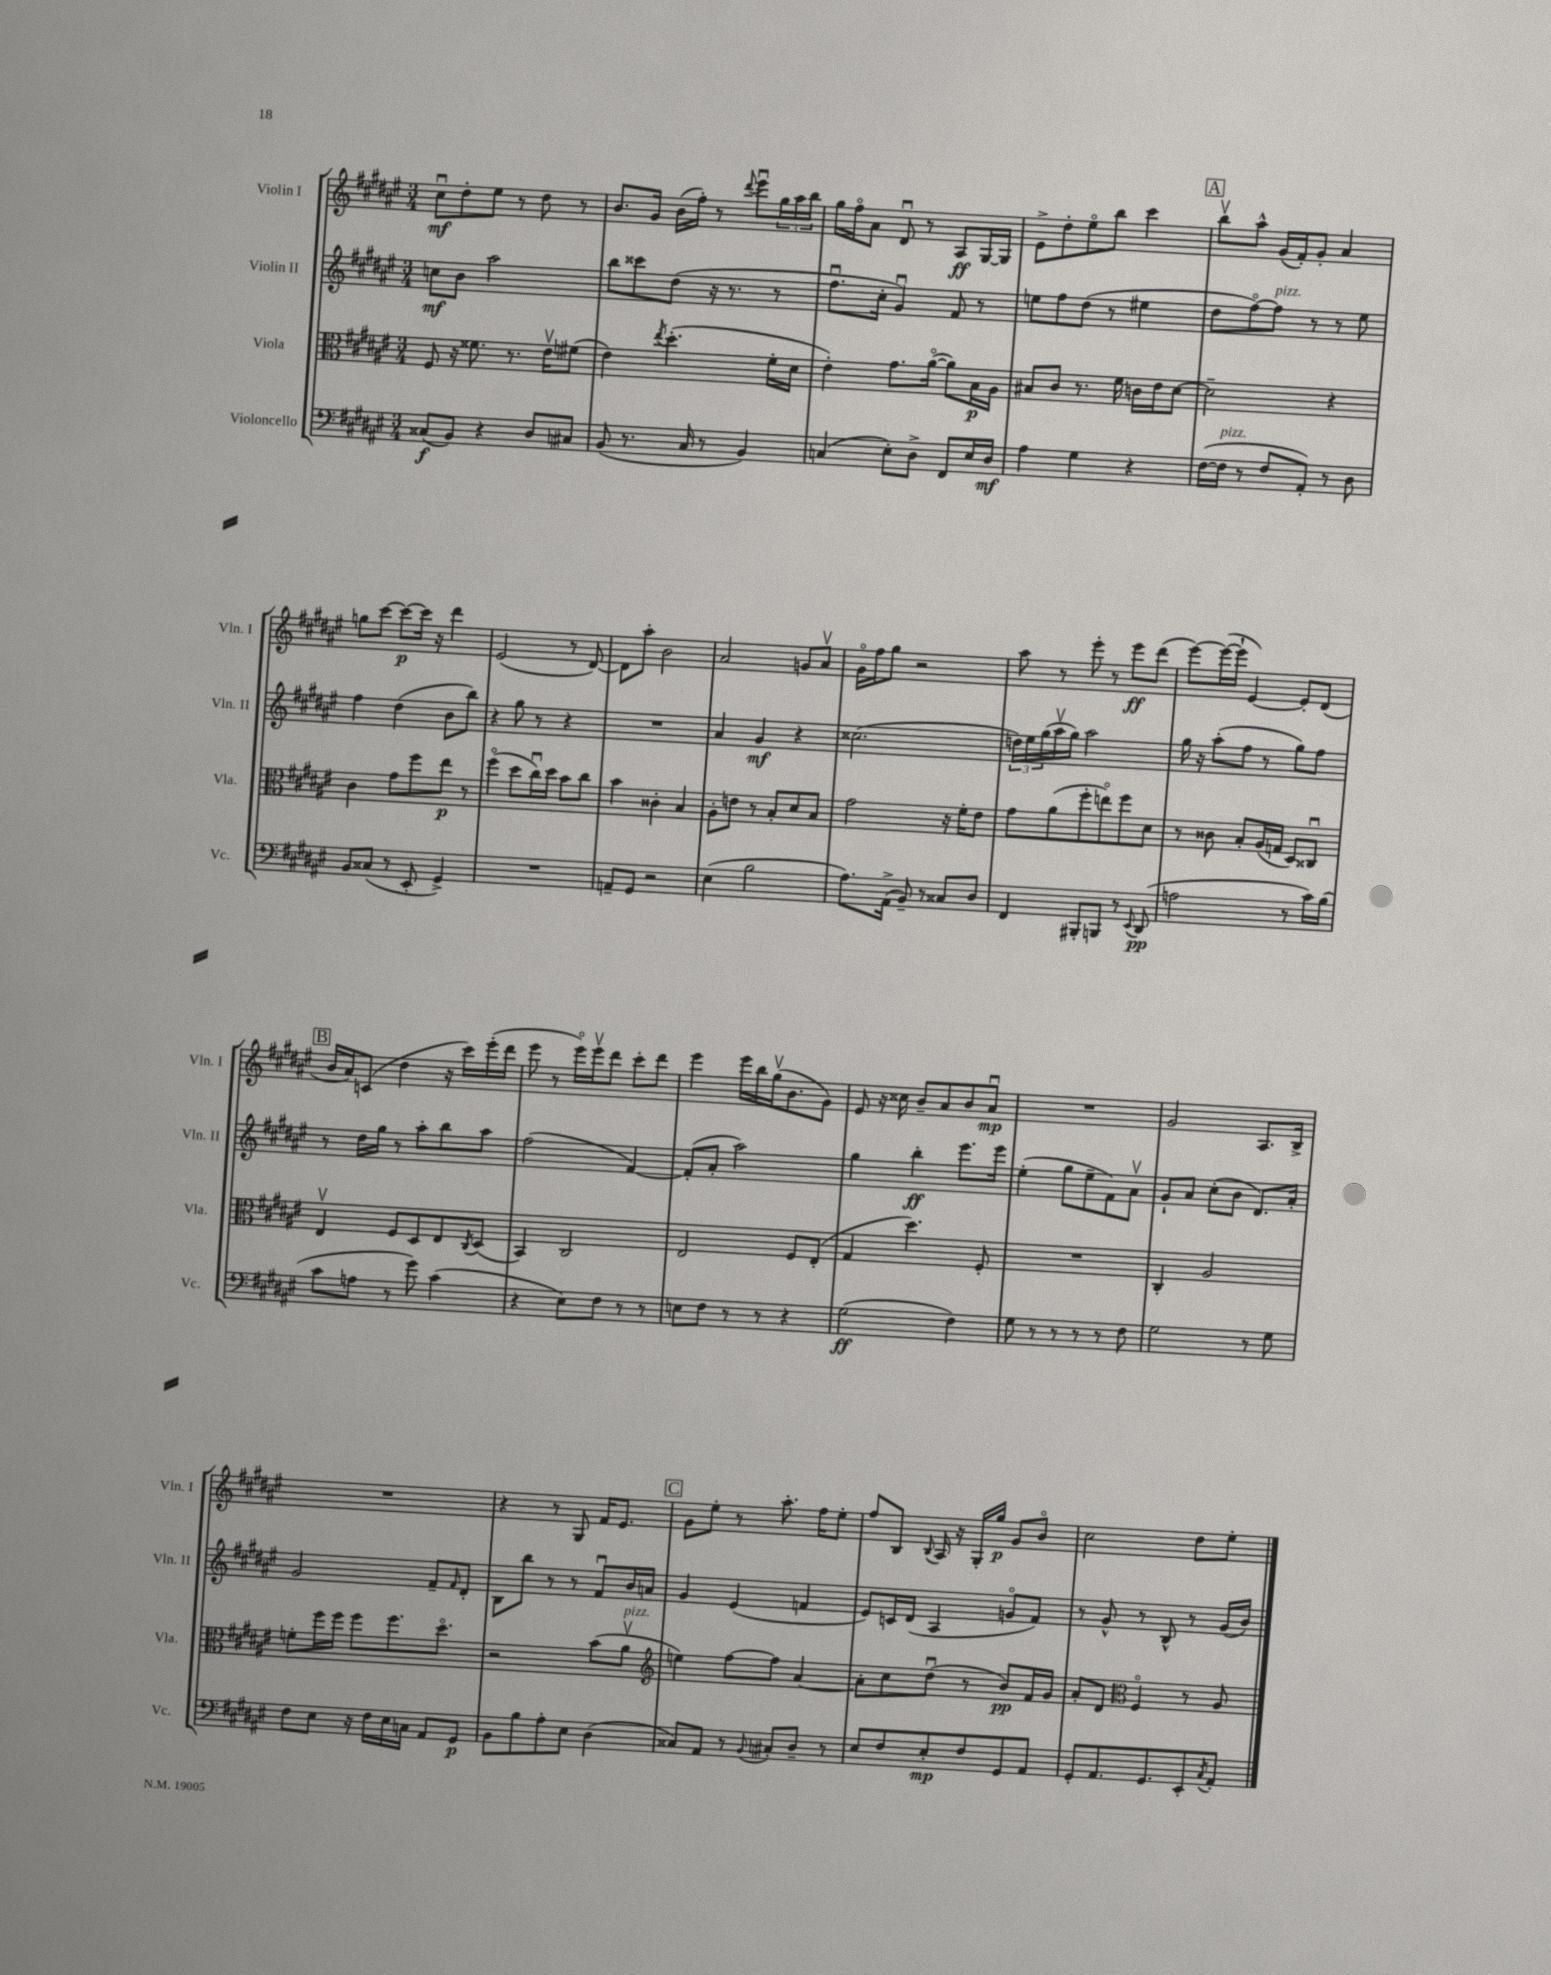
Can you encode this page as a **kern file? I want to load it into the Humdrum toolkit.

**kern	**dynam	**kern	**dynam	**kern	**dynam	**kern	**dynam
*part4	*part4	*part3	*part3	*part2	*part2	*part1	*part1
*staff4	*staff4	*staff3	*staff3	*staff2	*staff2	*staff1	*staff1
*I"Violoncello	*	*I"Viola	*	*I"Violin II	*	*I"Violin I	*
*I'Vc.	*	*I'Vla.	*	*I'Vln. II	*	*I'Vln. I	*
*clefF4	*	*clefC3	*	*clefG2	*	*clefG2	*
*k[f#c#g#d#a#e#]	*	*k[f#c#g#d#a#e#]	*	*k[f#c#g#d#a#e#]	*	*k[f#c#g#d#a#e#]	*
*M3/4	*	*M3/4	*	*M3/4	*	*M3/4	*
=1	=1	=1	=1	=1	=1	=1	=1
(8C##X/L	f	8F#/	.	8ccn\L	mf	8cc#u\L	mf
8BB/J)	.	16r	.	8b\J	.	8dd#'\	.
.	.	8.f##X\	.	.	.	.	.
4r	.	.	.	2aa#\	.	8ee#\J	.
.	.	8.r	.	.	.	8r	.
8D#/L	.	.	.	.	.	8dd#\	.
.	.	16e#v\KL	.	.	.	.	.
8C#X/J	.	(8f#X\J	.	.	.	8r	.
=2	=2	=2	=2	=2	=2	=2	=2
(8BB/	.	4e#\)	.	8bb\L	.	8.b/L	.
8.r	.	.	.	8ccc##X\	.	.	.
.	.	.	.	.	.	16g#/Jk	.
.	.	8qee#/	.	.	.	.	.
.	.	(4.dd#'\	.	(8dd#\J	.	(16b\LL	.
16C#/	.	.	.	.	.	16ff#'\JJ)	.
8r	.	.	.	16r	.	8r	.
.	.	.	.	8.r	.	.	.
.	.	.	.	.	.	8qqddd#/	.
4BB/)	.	.	.	.	.	8eee#u\L	.
.	.	16f#'\LL	.	8r	.	24gg#\L	.
.	.	.	.	.	.	24aa#\	.
.	.	16d#\JJ	.	.	.	.	.
.	.	.	.	.	.	24bb\JJ	.
=3	=3	=3	=3	=3	=3	=3	=3
(4Cn/	.	4e#'\)	.	8.ff#u\L	.	16gg#\LL	.
.	.	.	.	.	.	16ff#\J	.
.	.	.	.	.	.	8a#\J	.
.	.	.	.	16cc#'\Jk	.	.	.
8E#'\L)	.	8.g#\L	.	4g#u/)	.	8d#u/	.
8D#^\J	.	.	.	.	.	8r	.
.	.	([16a#\Jk	.	.	.	.	.
8FF#/L	.	8a#\L])	.	8f#/	.	8A#/L	ff
16E#/L	.	16B\L	p	8r	.	[16G#/L	.
16D#/JJ	mf	16A#\JJ	.	.	.	16G#/JJ]	.
=4	=4	=4	=4	=4	=4	=4	=4
4A#\	.	8B#X/L	.	8een\L	.	8e#^\L	.
.	.	8c#/J	.	8ff#\	.	8dd#'\	.
4G#\	.	8.r	.	(8dd#\J	.	8ee#\	.
.	.	.	.	8r	.	8bb\J	.
.	.	16f#\	.	.	.	.	.
4r	.	16cn\LL	.	4ee#X\	.	4ccc#\	.
.	.	16e#\J	.	.	.	.	.
.	.	[8d#\J	.	.	.	.	.
!!LO:REH:place=s1:t=A
=5	=5	=5	=5	=5	=5	=5	=5
([16F#\LL	.	2d#~\]	.	8dd#\L	.	8bbv\L	.
!LO:TX:a:i:t=pizz.	!	!	!	!	!	!	!
16F#\JJ]	.	.	.	.	.	.	.
8r	.	.	.	[8ff#\)	.	8aa#^^\J	.
!	!	!	!	!LO:TX:a:i:t=pizz.	!	!	!
8F#/L	.	.	.	8ff#\J]	.	(16g#/LL	.
.	.	.	.	.	.	16f#'/J)	.
8AA#'/J)	.	.	.	8r	.	8g#'/J	.
8r	.	4r	.	8r	.	4a#/	.
8D#\	.	.	.	8ee#\	.	.	.
!!LO:LB:g=z
=6	=6	=6	=6	=6	=6	=6	=6
8BB/L	.	4c#\	.	4ff#\	.	8ggn\L	.
(8C##X/J	.	.	.	.	.	[8ccc#\J	.
8r	.	8g#\L	.	(4dd#\	.	8ccc#\L_	p
8EE#'/	.	8ff#\	.	.	.	16ccc#\Jk]	.
.	.	.	.	.	.	16r	.
4GG#^/)	.	8ee#\J	p	8b\L	.	4ddd#\	.
.	.	8r	.	8bb\J)	.	.	.
=7	=7	=7	=7	=7	=7	=7	=7
2.r	.	(4ff#\	.	4r	.	(2e#/	.
.	.	8dd#\L	.	8gg#\	.	.	.
.	.	16cc#u\L)	.	8r	.	.	.
.	.	16dd#\JJ	.	.	.	.	.
.	.	8b\L	.	4r	.	8r	.
.	.	8cc#\J	.	.	.	[8d#/)	.
=8	=8	=8	=8	=8	=8	=8	=8
8AAn~/L	.	4b\	.	2.r	.	8d#\L]	.
8GG#/J	.	.	.	.	.	8aa#'\J	.
2r	.	4c##X'\	.	.	.	2b\	.
.	.	4B/	.	.	.	.	.
=9	=9	=9	=9	=9	=9	=9	=9
(4E#\	.	8A#'\L	.	4a#/	.	2a#/	.
.	.	8en\J	.	.	.	.	.
2B\	.	8r	.	4g#/	mf	.	.
.	.	8B'/L	.	.	.	.	.
.	.	8d#/	.	4r	.	8gn/L	.
.	.	8B/J	.	.	.	8a#v/J	.
=10	=10	=10	=10	=10	=10	=10	=10
8.A#\L)	.	2g#\	.	(2.cc##X\	.	16g#\LL	.
.	.	.	.	.	.	16ff#\J	.
.	.	.	.	.	.	8gg#\J	.
(16AA#^\Jk	.	.	.	.	.	.	.
8BB~/)	.	.	.	.	.	2r	.
8r	.	.	.	.	.	.	.
8C##X/L	.	16r	.	.	.	.	.
.	.	16f#'\KL	.	.	.	.	.
8D#/J	.	8e#\J	.	.	.	.	.
=11	=11	=11	=11	=11	=11	=11	=11
4FF#/	.	8g#\L	.	24ddn\LL)	.	8aa#\	.
.	.	.	.	24ee#\	.	.	.
.	.	.	.	(24gg#\	.	.	.
.	.	(8a#\	.	16aa#v\	.	8r	.
.	.	.	.	16gg#\JJ)	.	.	.
8BBB#X'/L	.	8ff#'\	.	2aa#\	.	8eee#'\	.
8BBBn/J	.	8een\)	.	.	.	8r	.
8r	.	8ff#\	.	.	.	8eee#\L	ff
8qqEE#/	.	.	.	.	.	.	.
(8DD#/	pp	8d#\J	.	.	.	(8ddd#\J	.
=12	=12	=12	=12	=12	=12	=12	=12
2An\	.	8r	.	16gg#\	.	[8eee#\L)	.
.	.	.	.	16r	.	.	.
.	.	8c##X\	.	(8aa#'\L	.	(16eee#\L_	.
.	.	.	.	.	.	16eee#`\JJ]	.
.	.	8B'/L	.	8ff#\J	.	[4e#/)	.
.	.	(16A#/L	.	8r	.	.	.
.	.	16Gn/JJ	.	.	.	.	.
8r	.	8D#/L)	.	8gg#\L)	.	8e#'/L]	.
16c#\LL)	.	8C##Xu/J	.	8ff#\J	.	(8d#/J	.
(16B\JJ	.	.	.	.	.	.	.
!!LO:LB:g=z
!!LO:REH:place=s1:t=B
=13	=13	=13	=13	=13	=13	=13	=13
8c#\L	.	4E#v/	.	8r	.	16b/LL	.
.	.	.	.	.	.	16a#/J)	.
8An\J	.	.	.	16dd#\LL	.	(8cn/J	.
.	.	.	.	16gg#\JJ	.	.	.
8r	.	8F#/L	.	8r	.	4dd#\	.
8g#\)	.	8D#/	.	8aa#'\L	.	.	.
(4c#\	.	8E#/	.	8bb\	.	16r	.
.	.	.	.	.	.	16ccc#\LL)	.
.	.	8qC#/	.	.	.	.	.
.	.	(8D#/J	.	8aa#\J	.	(16eee#'\	.
.	.	.	.	.	.	16ddd#\JJ	.
=14	=14	=14	=14	=14	=14	=14	=14
4r	.	4BB/)	.	(2ff#\	.	8eee#\	.
.	.	.	.	.	.	8r	.
8E#\L)	.	2C#/	.	.	.	16eee#\LL)	.
.	.	.	.	.	.	16eee#v\J	.
8F#\J	.	.	.	.	.	8ddd#\J	.
8r	.	.	.	[4f#/)	.	8ccc#'\L	.
8r	.	.	.	.	.	8ddd#\J	.
=15	=15	=15	=15	=15	=15	=15	=15
8En\L	.	2E#/	.	(8f#'/L]	.	4eee#\	.
8F#\J	.	.	.	8a#'/J	.	.	.
8r	.	.	.	2aa#\)	.	16eee#\LL	.
.	.	.	.	.	.	16bb\	.
8r	.	.	.	.	.	(16gg#v\J	.
.	.	.	.	.	.	8.b\	.
4r	.	8F#/L	.	.	.	.	.
.	.	(8E#'/J	.	.	.	8g#\J)	.
=16	=16	=16	=16	=16	=16	=16	=16
(2G#\	ff	4G#/	.	4gg#\	.	8e#/	.
.	.	.	.	.	.	16r	.
.	.	.	.	.	.	16cc##X\	.
.	.	4.dd#\)	.	4bb'\	ff	8b~/L	.
.	.	.	.	.	.	8a#/	.
4F#\)	.	.	.	8.eee#\L	.	8b/	.
.	.	8F#'/	.	.	.	8a#u/J	mp
.	.	.	.	16eee#\Jk	.	.	.
=17	=17	=17	=17	=17	=17	=17	=17
8G#\	.	2.r	.	(4ee#'\	.	2.r	.
8r	.	.	.	.	.	.	.
8r	.	.	.	8gg#\L	.	.	.
8r	.	.	.	8ee#~\	.	.	.
8r	.	.	.	8f#\)	.	.	.
8F#\	.	.	.	8a#v\J	.	.	.
=18	=18	=18	=18	=18	=18	=18	=18
2G#\	.	4C#'/	.	8g#`/L	.	2g#/	.
.	.	.	.	8a#/J	.	.	.
.	.	2A#/	.	(8cc#'\L	.	.	.
.	.	.	.	8b\J	.	.	.
8r	.	.	.	8.d#/L)	.	8.A#/L	.
8G#\	.	.	.	.	.	.	.
.	.	.	.	16a#'/Jk	.	16B^/Jk	.
!!LO:LB:g=z
=19	=19	=19	=19	=19	=19	=19	=19
8F#\L	.	8fn'\L	.	2g#/	.	2.r	.
8E#\J	.	16ff#\L	.	.	.	.	.
.	.	16ff#\JJ	.	.	.	.	.
16r	.	8ff#\L	.	.	.	.	.
16F#\LL	.	.	.	.	.	.	.
16E#\	.	8.ff#\	.	.	.	.	.
16Cn\JJ	.	.	.	.	.	.	.
8AA#/L	.	.	.	8f#~/L	.	.	.
.	.	8.dd#\J	.	.	.	.	.
.	.	.	.	16qqf#/	.	.	.
8GG#/J	p	.	.	8d#'/J	.	.	.
=20	=20	=20	=20	=20	=20	=20	=20
8BB\L	.	2r	.	8B\L	.	4r	.
8B\	.	.	.	8bb\J	.	.	.
8A#'\	.	.	.	8r	.	8r	.
8E#\J	.	.	.	8r	.	8G#/	.
(4D#\	.	(8b\L	.	8f#u/L	.	16f#/KL	.
.	.	.	.	.	.	8.e#/J	.
!	!	!LO:TX:a:i:t=pizz.	!	!	!	!	!
.	.	8a#v\J	.	16b/L	.	.	.
.	.	.	.	16an/JJ	.	.	.
!!LO:REH:place=s1:t=C
=21	=21	=21	=21	=21	=21	=21	=21
*	*	*clefG2	*	*	*	*	*
8C##X/L)	.	4een\)	.	4g#/	.	8g#\L	.
8AA#/J	.	.	.	.	.	8ee#'\J	.
8r	.	[8ff#\L	.	(4e#/	.	8r	.
8qqBB/	.	.	.	.	.	.	.
8C#X'/L	.	8ff#\J]	.	.	.	8.aa#'\	.
8D#~/J	.	[4a#/	.	4fn/	.	.	.
.	.	.	.	.	.	16ff#\KL	.
8r	.	.	.	.	.	8ee#'\J	.
=22	=22	=22	=22	=22	=22	=22	=22
8E#/L	.	8a#'\L]	.	8e#/L)	.	8ff#/L	.
8F#/	.	8cc#\	.	16cn/L	.	8B/J	.
.	.	.	.	(16d#/JJ	.	.	.
.	.	.	.	.	.	8qqB/	.
8E#'/	mp	(8dd#u\J	.	4A#/	.	16A#/	.
.	.	.	.	.	.	16r	.
8F#/	.	8r	.	.	.	16G#'/LL	.
.	.	.	.	.	.	16gg#/JJ	p
8GG#/	.	8b/L)	pp	8gn/L	.	8g#/L	.
8AA#/J	.	16f#/L	.	8f#/J)	.	8b/J	.
.	.	16g#/JJ	.	.	.	.	.
=23	=23	=23	=23	=23	=23	=23	=23
8GG#'/L	.	8a#'/L	.	8r	.	2cc#\	.
8.AA#/	.	8d#/J	.	8g#^^/	.	.	.
*	*	*clefC3	*	*	*	*	*
.	.	4F#/	.	8r	.	.	.
8.GG#/	.	.	.	.	.	.	.
.	.	.	.	8B^^/	.	.	.
8EE#'/	.	8r	.	8r	.	8dd#\L	.
8qC#/	.	.	.	.	.	.	.
8AA#'/J	.	8A#/	.	(16g#/LL	.	8ee#'\J	.
.	.	.	.	16b/JJ)	.	.	.
==	==	==	==	==	==	==	==
*-	*-	*-	*-	*-	*-	*-	*-
